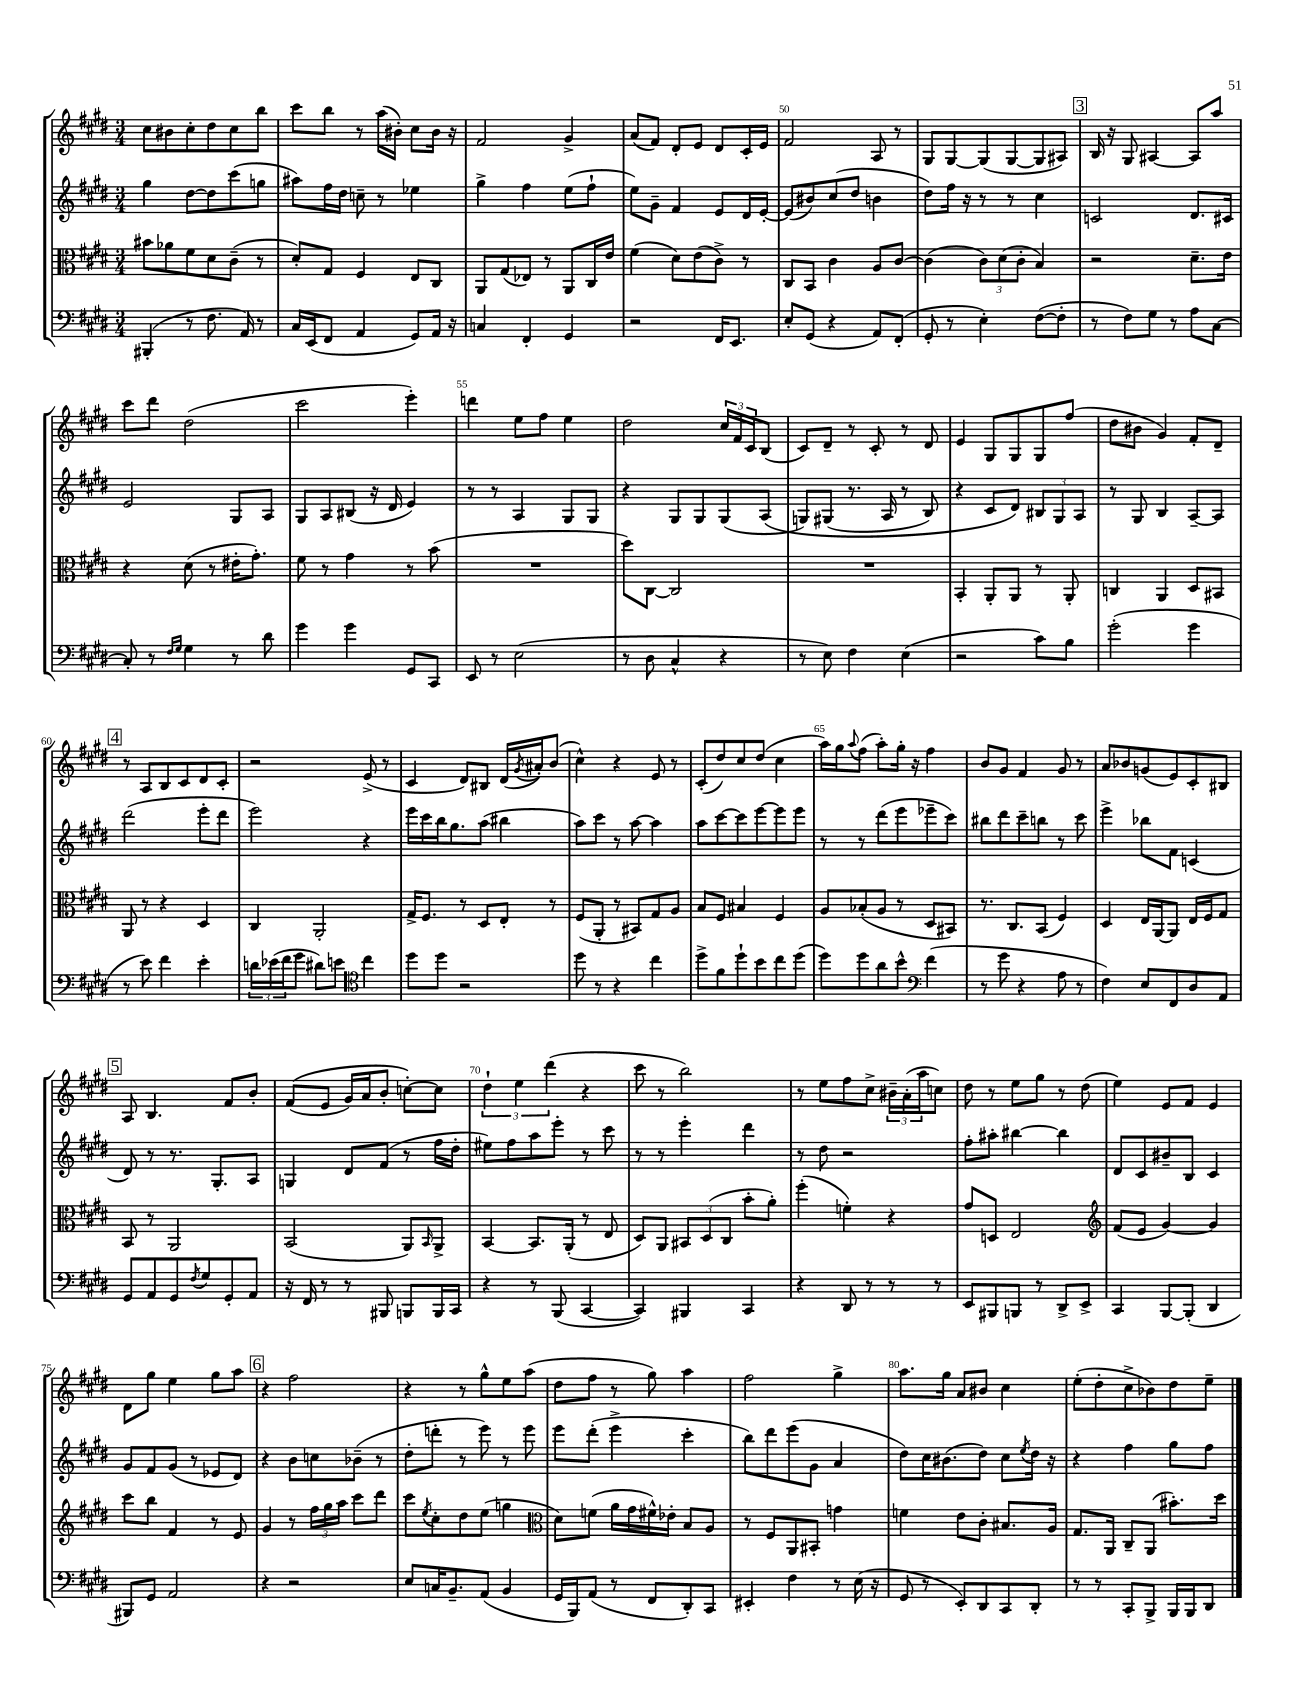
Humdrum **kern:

**kern	**kern	**kern	**kern
*part4	*part3	*part2	*part1
*staff4	*staff3	*staff2	*staff1
*clefF4	*clefC3	*clefG2	*clefG2
*k[f#c#g#d#]	*k[f#c#g#d#]	*k[f#c#g#d#]	*k[f#c#g#d#]
*M3/4	*M3/4	*M3/4	*M3/4
=46	=46	=46	=46
(4BBB#X'/	8b#X\L	4gg#\	8cc#\L
.	8a-X\	.	8b#X\
8r	8f#\	[8dd#\L	8cc#'\
8.F#\	8d#\	8dd#\]	8dd#\
.	(8c#~\J	(8ccc#\	8cc#\
16AA/)	.	.	.
8r	8r	8ggn\J	8bb\J
=47	=47	=47	=47
16C#/LL	8d#'/L)	8aa#X\L)	8ccc#\L
(16EE/J	.	.	.
8FF#/J	8G#/J	16ff#\L	8bb\J
.	.	16dd#\JJ	.
4AA/	4F#/	8ccn~\	8r
.	.	8r	(16aa\LL
.	.	.	16b#X'\JJ)
8GG#/L)	8E/L	4ee-X\	8cc#\L
16AA/Jk	8C#/J	.	16b#\Jk
16r	.	.	16r
=48	=48	=48	=48
4Cn/	8AA/L	4gg#^\	2f#/
.	(8G#/	.	.
4FF#'/	8E-X/J)	4ff#\	.
.	8r	.	.
4GG#/	8AA/L	(8ee\L	4g#^/
.	16C#/L	8ff#`\J	.
.	16e/JJ	.	.
=49	=49	=49	=49
2r	(4f#\	8ee\L)	(8a/L
.	.	8g#~\J	8f#/J)
.	8d#\L)	4f#/	8d#'/L
.	(8e\	.	8e/J
16FF#/KL	8c#^\J)	8e/L	8d#/L
8.EE/J	.	.	.
.	8r	16d#/L	16c#'/L
.	.	[16e'/JJ	16e/JJ
=50	=50	=50	=50
8E'/L	8C#/L	(8e/L]	2f#/
(8GG#/J	8BB/J	8b#X/)	.
4r	4c#\	(8cc#/	.
.	.	8dd#/J	.
8AA/L)	8A/L	4bn\	8A/
(8FF#'/J	[8c#/J	.	8r
=51	=51	=51	=51
8GG#'/	(4c#\]	8dd#\L)	8G#/L
8r	.	16ff#\Jk	[8G#/
.	.	16r	.
4E'\)	12c#\L)	8r	(8G#/]
.	(12d#\	.	.
.	.	8r	[8G#/
.	12c#'\J	.	.
([8F#\L	4B/)	4cc#\	8G#/]
8F#'\J]	.	.	8A#X/J)
!!LO:REH:place=s1:t=3
=52	=52	=52	=52
8r	2r	2cn/	16B/
.	.	.	16r
8F#\L)	.	.	8G#/
8G#\J	.	.	[4A#X/
8r	.	.	.
8A\L	8.d#~\L	8.d#/L	8A#/L]
[8C#\J	.	.	8aa/J
.	16e\Jk	16c#X/Jk	.
!!LO:LB:g=z
=53	=53	=53	=53
8C#'/]	4r	2e/	8ccc#\L
8r	.	.	8ddd#\J
16qqF#/LL	.	.	.
16qqG#/JJ	.	.	.
4G#\	(8d#\	.	(2dd#\
.	8r	.	.
8r	16e#X'\KL	8G#/L	.
.	8.g#'\J)	.	.
8d#\	.	8A/J	.
=54	=54	=54	=54
4g#\	8f#\	8G#/L	2ccc#\
.	8r	8A/	.
4g#\	4g#\	(8B#X/J	.
.	.	16r	.
.	.	16d#/	.
8GG#/L	8r	4e/)	4eee'\)
8CC#/J	(8b\	.	.
=55	=55	=55	=55
8EE/	2.r	8r	4dddn\
8r	.	8r	.
(2E\	.	4A/	8ee\L
.	.	.	8ff#\J
.	.	8G#/L	4ee\
.	.	8G#/J	.
=56	=56	=56	=56
8r	8dd#\L)	4r	2dd#\
8D#\	[8C#\J	.	.
4C#^^/	2C#/]	8G#/L	.
.	.	8G#/	.
4r	.	(8G#/	24cc#/LL
.	.	.	24f#/
.	.	.	24c#/J
.	.	(8A/J	(8B/J
=57	=57	=57	=57
8r	2.r	8Gn/L)	8c#/L)
8E\)	.	(8G#X/J	8d#~/J
4F#\	.	8.r	8r
.	.	.	8c#'/
.	.	16A/	.
(4E\	.	8r	8r
.	.	8B/)	8d#/
=58	=58	=58	=58
2r	4BB'/	4r	4e/
.	8AA'/L	8c#/L	8G#/L
.	8AA/J	8d#/J)	8G#/
8c#\L)	8r	12B#X/L	8G#/
.	.	12G#/	.
8B\J	8AA'/	.	(8ff#/J
.	.	12A/J	.
=59	=59	=59	=59
(2g#'\	4Cn/	8r	8dd#\L
.	.	8G#/	8b#X\J
.	4AA/	4B/	4g#/)
4g#\	8D#/L	[8A~/L	8f#'/L
.	8BB#X/J	8A/J]	8d#~/J
!!LO:LB:g=z
!!LO:REH:place=s1:t=4
=60	=60	=60	=60
8r	8AA/	(2ddd#\	8r
8e\)	8r	.	8A/L
4f#\	4r	.	8B/
.	.	.	8c#/
4e'\	4D#/	8eee'\L	8d#/
.	.	8ddd#\J	8c#'/J
=61	=61	=61	=61
24dn\LL	4C#/	2eee\)	2r
(24e-X\	.	.	.
24f#\J	.	.	.
8g#\J	.	.	.
8d#X\L)	2AA'/	.	.
8en\J	.	.	.
*clefC4	*	*	*
4cc#\	.	4r	(8e^/
.	.	.	8r
=62	=62	=62	=62
8dd#\L	16G#^/KL	16eee\LL	4c#/
.	8.F#/J	16ccc#\	.
8dd#\J	.	16bb\J	.
.	.	8.gg#\	.
2r	8r	.	8d#/L)
.	8D#/L	(8aa\J	8B#X/J
.	8E'/J	4bb#X\	(16d#/LL
.	.	.	8qg#/
.	.	.	16a#X'/J)
.	8r	.	(8b/J
=63	=63	=63	=63
8dd#\	(8F#/L	8aa\L)	4cc#^^\)
8r	8AA'/J	8ccc#\J	.
4r	8r	8r	4r
.	8BB#X/L)	[8aa\	.
4cc#\	8G#/	4aa\]	8e/
.	8A/J	.	8r
=64	=64	=64	=64
8dd#^\L	8B/L	8aa\L	(8c#'/L
8f#\	8F#/J	[8ccc#\	8dd#/)
8dd#`\	4B#X/	8ccc#\]	8cc#/
8b\	.	[8eee\	(8dd#/J
8cc#\	4F#/	8eee\]	4cc#\
(8dd#\J	.	8eee\J	.
=65	=65	=65	=65
8dd#\L)	8A/L	8r	16aa\LL)
.	.	.	16gg#\J
.	.	.	8qqaa/
8dd#\	(8B-X'/	8r	(8ff#\J
8a\	8A/J	(8ddd#\L	8aa'\L)
8b^^\J	8r	8eee\	16gg#'\Jk
.	.	.	16r
*clefF4	*	*	*
(4f#\	8D#/L	8eee-X~\	4ff#\
.	8BB#X/J)	8ccc#\J)	.
=66	=66	=66	=66
8r	8.r	8bb#X\L	8b/L
8g#\	.	8ddd#\	8g#/J
.	8.C#/L	.	.
4r	.	8ccc#~\	4f#/
.	(8BB/J	8bbn\J	.
8A\	4F#/)	8r	8g#/
8r	.	8ccc#\	8r
=67	=67	=67	=67
4F#\)	4D#/	4eee^\	8a/L
.	.	.	8b-X/
8E/L	16E/LL	8bb-X\L	(8gn/
.	[16AA/J	.	.
8FF#/	8AA/J]	8f#\J	8e/)
8D#/	16E/LL	(4cn/	8c#'/
.	16F#/J	.	.
8AA/J	8G#/J	.	8B#X/J
!!LO:LB:g=z
!!LO:REH:place=s1:t=5
=68	=68	=68	=68
8GG#/L	8BB/	8d#/)	8A/
8AA/	8r	8r	4.B/
8GG#/	2AA/	8.r	.
8qF#/	.	.	.
8G#/	.	.	.
.	.	8.G#'/L	.
8GG#'/	.	.	8f#/L
8AA/J	.	8A/J	8b'/J
=69	=69	=69	=69
16r	(2BB/	4Gn/	((8f#/L
16FF#/	.	.	.
8r	.	.	8e/J
8r	.	8d#/L	16g#/LL)
.	.	.	16a/J
8BBB#X/	.	(8f#/J	8b'/J
8BBBn/L	8AA/L)	8r	[8ccn'\L)
.	16qqBB/	.	.
16BBB/L	8AA^/J	16ff#\LL	8cc\J]
16CC#/JJ	.	16dd#'\JJ	.
=70	=70	=70	=70
4r	[4BB/	8ee#X\L)	6dd#`\
.	.	8ff#\	.
.	.	.	6ee\
8r	8.BB/L]	8aa\	.
.	.	.	(6ddd#\
(8BBB/	.	8eee'\J	.
.	(16AA'/Jk	.	.
[4CC#/	8r	8r	4r
.	8E/	8ccc#\	.
=71	=71	=71	=71
4CC#/])	8D#/L)	8r	8ccc#\
.	8AA/J	8r	8r
4BBB#X/	12BB#X/L	4eee'\	2bb\)
.	(12D#/	.	.
.	12C#/J	.	.
4CC#/	8b'\L	4ddd#\	.
.	8a'\J)	.	.
=72	=72	=72	=72
4r	(4ff#'\	8r	8r
.	.	8dd#\	8ee\L
8DD#/	4fn'\)	2r	8ff#\
8r	.	.	8cc#^\J
8r	4r	.	24b#X~\LL
.	.	.	(24a'\
.	.	.	24aa\J
8r	.	.	8ccn\J)
=73	=73	=73	=73
8EE/L	8g#/L	8ff#'\L	8dd#\
8BBB#X/	8Dn/J	8aa#X'\J	8r
8BBBn/J	2E/	[4bb#X\	8ee\L
8r	.	.	8gg#\J
8DD#^/L	.	4bb#\]	8r
8EE^/J	.	.	(8dd#\
=74	=74	=74	=74
*	*clefG2	*	*
4CC#/	(8f#/L	8d#/L	4ee\)
.	8e/J	8c#/	.
[8BBB/L	[4g#/)	8b#X~/	8e/L
(8BBB'/J]	.	8B/J	8f#/J
4DD#/	4g#/]	4c#/	4e/
!!LO:LB:g=z
=75	=75	=75	=75
8BBB#X/L)	8ccc#\L	8g#/L	8d#\L
8GG#/J	8bb\J	8f#/	8gg#\J
2AA/	4f#/	(8g#/J	4ee\
.	.	8r	.
.	8r	8e-X/L	8gg#\L
.	8e/	8d#/J)	8aa\J
!!LO:REH:place=s1:t=6
=76	=76	=76	=76
4r	4g#/	4r	4r
2r	8r	8b\L	2ff#\
.	24ff#\LL	8ccn\	.
.	24gg#\	.	.
.	24aa\JJ	.	.
.	8ccc#\L	(8b-X~\J	.
.	8ddd#\J	8r	.
=77	=77	=77	=77
8E/L	8ccc#\L	8dd#'\L	4r
.	8qee/	.	.
16Cn/K	8cc#'\	8dddn'\J	.
8.BB~/	.	.	.
.	8dd#\	8r	8r
(8AA/J	(8ee\J	8eee\)	8gg#^^\L
4BB/	4ggn\	8r	8ee\
.	.	8eee\	(8aa\J
=78	=78	=78	=78
*	*clefC3	*	*
16GG#/LL	8d#\L)	8eee\L	8dd#\L
16BBB/J)	.	.	.
(8AA/J	(8fn\J	(8ddd#'\J	8ff#\J
8r	16a\LL	4eee^\	8r
.	16g#\	.	.
8FF#/L	16f#X^^\)	.	8gg#\)
.	16e-X'\JJ	.	.
8DD#'/)	8B/L	4ccc#'\	4aa\
8CC#/J	8A/J	.	.
=79	=79	=79	=79
4EE#X'/	8r	8bb\L)	2ff#\
.	8F#/L	8ddd#\	.
4F#\	8AA/	(8eee\	.
.	8BB#X'/J	8g#\J	.
8r	4gn\	4a/	4gg#^\
(16E\	.	.	.
16r	.	.	.
=80	=80	=80	=80
8GG#/	4fn\	8dd#\L)	8.aa\L
8r	.	16cc#\K	.
.	.	(8.b#X\	16gg#\Jk
8EE'/L)	8e\L	.	8a/L
8DD#/	8c#'\J	8dd#\J)	8b#X/J
8CC#/	8.B#X/L	8cc#\L	4cc#\
.	.	8qee/	.
8DD#'/J	.	16dd#\Jk	.
.	16A/Jk	16r	.
=81	=81	=81	=81
8r	8.G#/L	4r	(8ee'\L
8r	.	.	8dd#'\
.	16AA/Jk	.	.
8CC#'/L	8C#~/L	4ff#\	8cc#^\
8BBB^/J	(8AA/J	.	8b-X\)
16BBB/LL	8.b#X'\L)	8gg#\L	8dd#\
16BBB/J	.	.	.
8DD#/J	.	8ff#\J	8ee~\J
.	16dd#\Jk	.	.
==	==	==	==
*-	*-	*-	*-
